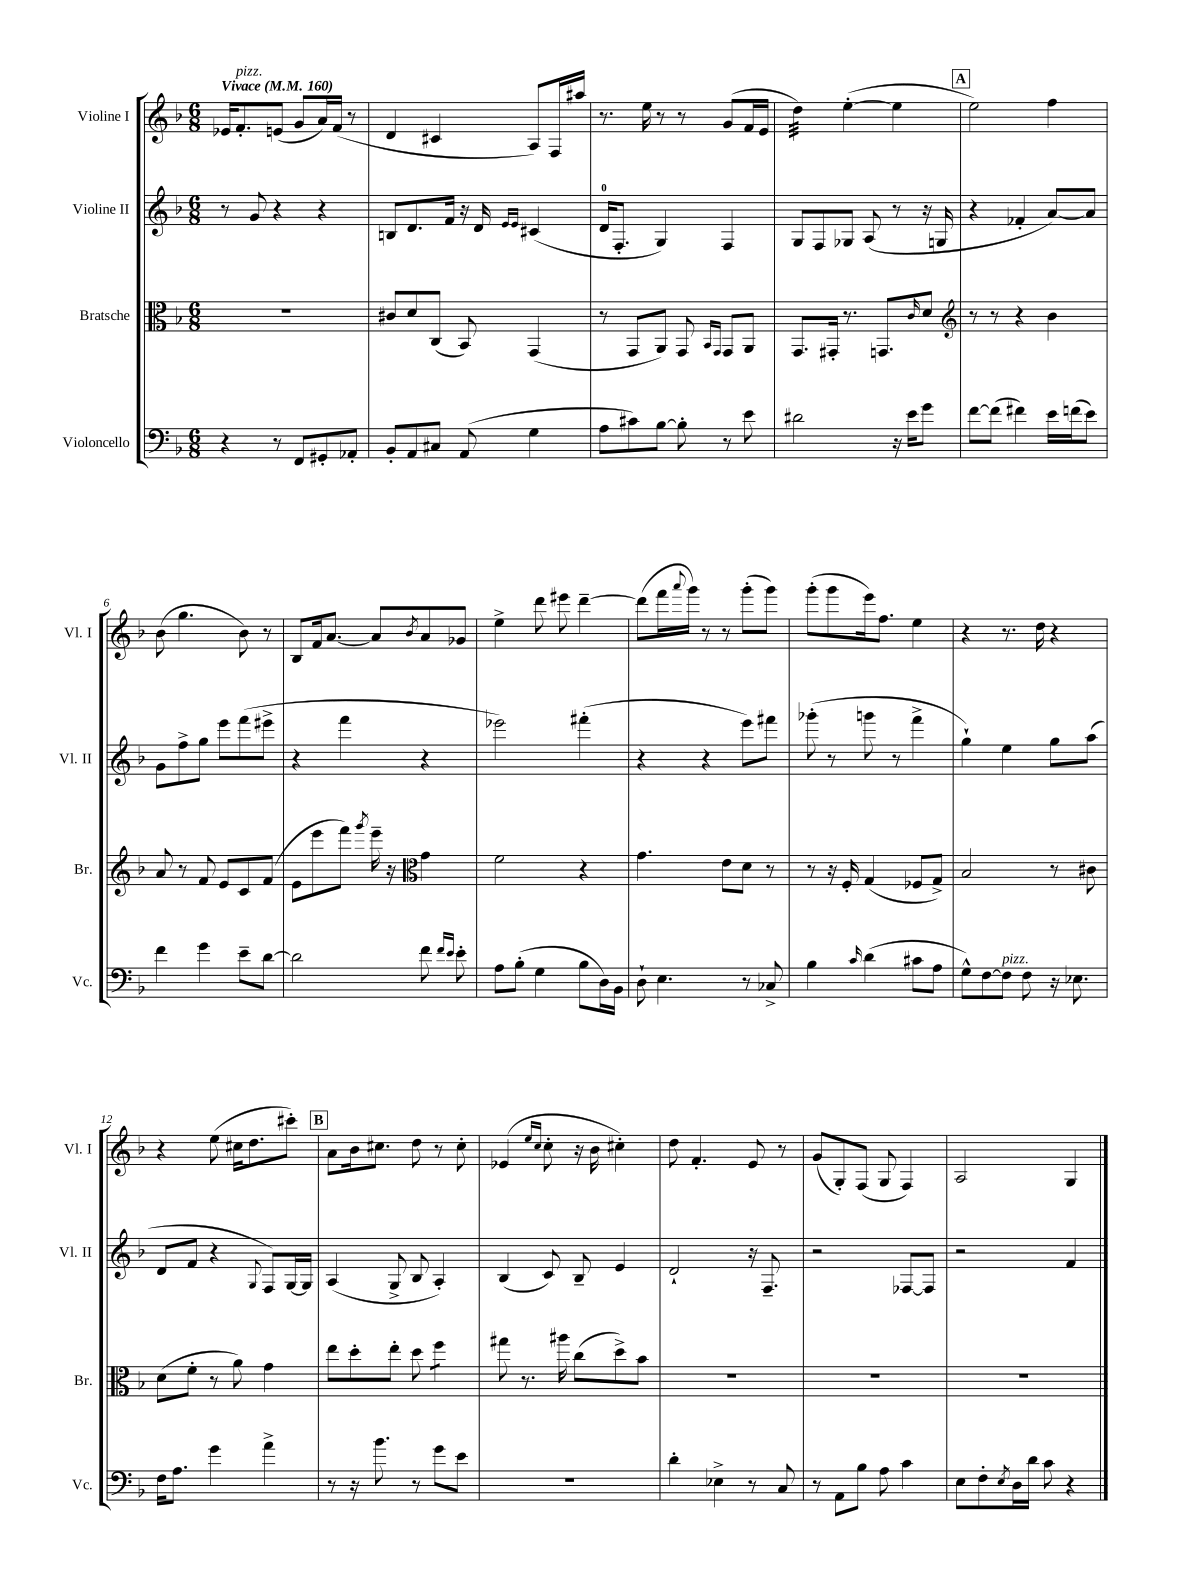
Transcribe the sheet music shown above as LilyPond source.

<<
\new StaffGroup <<
\new Staff = "s0" \with { instrumentName = "Violine I" shortInstrumentName = "Vl. I" } {
    \clef treble \key f \major \numericTimeSignature \time 6/8 \tempo "Vivace" 4 = 160
    ees'16 f'8.-.^\markup { \italic "pizz." } e'8( g'8 a'16) f'16( r8 |
    d'4 cis'4 a8) f16 ais''16 |
    r8. e''16 r8 r8 g'8( f'16 e'16 |
    d''4:32) e''4~-.( e''4 |
    \mark \markup { \box "A" } e''2) f''4 |
    bes'8( g''4. bes'8) r8 |
    bes8 f'16 a'8.~ a'8 \acciaccatura { bes'8 } a'8 ges'8 |
    e''4-> d'''8 eis'''8 d'''4~-- |
    d'''8( f'''16 \appoggiatura { a'''8 } g'''16) r8 r8 g'''8-.( g'''8) |
    g'''8-.( g'''8 e'''16) f''8. e''4 |
    r4 r8. d''16 r4 |
    r4 e''8( cis''16 d''8. cis'''8-.) |
    \mark \markup { \box "B" } a'8 bes'16 cis''8. d''8 r8 cis''8-. |
    ees'4( \grace { e''16 c''16 } c''8-. r16 bes'16 cis''4-.) |
    d''8 f'4.-. e'8 r8 |
    g'8( g8-.) f8( g8 f4) |
    a2 g4 \bar "|." |
}
\new Staff = "s1" \with { instrumentName = "Violine II" shortInstrumentName = "Vl. II" } {
    \clef treble \key f \major \numericTimeSignature \time 6/8
    r8 g'8 r4 r4 |
    b8 d'8. f'16 r16 d'16 \grace { e'16 e'16 } cis'4( |
    d'16-0 f8.-. g4) f4 |
    g8 f8 ges8 a8( r8 r16 g16 |
    \mark \markup { \box "A" } r4 fes'4-. a'8~) a'8 |
    g'8 f''8-> g''8 e'''8 f'''8( eis'''8-> |
    r4 f'''4 r4 |
    ees'''2) fis'''4-.( |
    r4 r4 e'''8) fis'''8 |
    ges'''8-.( r8 g'''8 r8 f'''4-> |
    g''4-!) e''4 g''8 a''8( |
    d'8 f'8 r4 \appoggiatura { g8 } f8) g16~ g16 |
    \mark \markup { \box "B" } a4( g8-> bes8 a4-.) |
    bes4( c'8) bes8-- e'4 |
    d'2-! r16 f8.-- |
    r2 fes8~ fes8 |
    r2 f'4 \bar "|." |
}
\new Staff = "s2" \with { instrumentName = "Bratsche" shortInstrumentName = "Br." } {
    \clef alto \key f \major \numericTimeSignature \time 6/8
    R2. |
    cis'8 d'8 c8( bes,8) g,4( |
    r8 g,8 a,8) g,8 \grace { bes,16 g,16 } g,8 a,8 |
    g,8. gis,16-. r8. g,8. \grace { c'16 } d'8 |
    \mark \markup { \box "A" } \clef treble r8 r8 r4 bes'4 |
    a'8 r8 f'8 e'8 c'8 f'8( |
    e'8 e'''8 f'''8) \acciaccatura { g'''8 } e'''16-- r16 \clef alto g'4 |
    f'2 r4 |
    g'4. e'8 d'8 r8 |
    r8 r16 f16-. g4( fes8 g8->) |
    bes2 r8 cis'8 |
    d'8( f'8-. r8 a'8) g'4 |
    \mark \markup { \box "B" } e''8 d''8-. e''8-. d''8 f''4:8 |
    gis''8 r8. ais''16 c''8( d''8->) bes'8 |
    R2. |
    R2. |
    R2. \bar "|." |
}
\new Staff = "s3" \with { instrumentName = "Violoncello" shortInstrumentName = "Vc." } {
    \clef bass \key f \major \numericTimeSignature \time 6/8
    r4 r8 f,8 gis,8-. aes,8-. |
    bes,8-. a,8 cis8 a,8( g4 |
    a8 cis'8) bes8~ bes8-. r8 e'8 |
    dis'2 r16 e'16 g'8 |
    \mark \markup { \box "A" } f'8~ f'8( fis'4) e'16 f'16( e'8) |
    f'4 g'4 e'8-- d'8~ |
    d'2 f'8 \grace { f'16 e'16 } e'8-. |
    a8 bes8-.( g4 bes8 d16) bes,16 |
    d8-! e4. r8 ces8-> |
    bes4 \grace { c'16 } d'4( cis'8 a8 |
    g8-^) f8~ f8^\markup { \italic "pizz." } f8 r16 ees8. |
    f16 a8. g'4 a'4-> |
    \mark \markup { \box "B" } r8 r16 bes'8. r8 g'8 e'8 |
    R2. |
    d'4-. ees4-> r8 c8 |
    r8 a,8 bes8 a8 c'4 |
    e8 f8-. \acciaccatura { e8 } d16 d'16 c'8 r4 \bar "|." |
}
>>
>>
